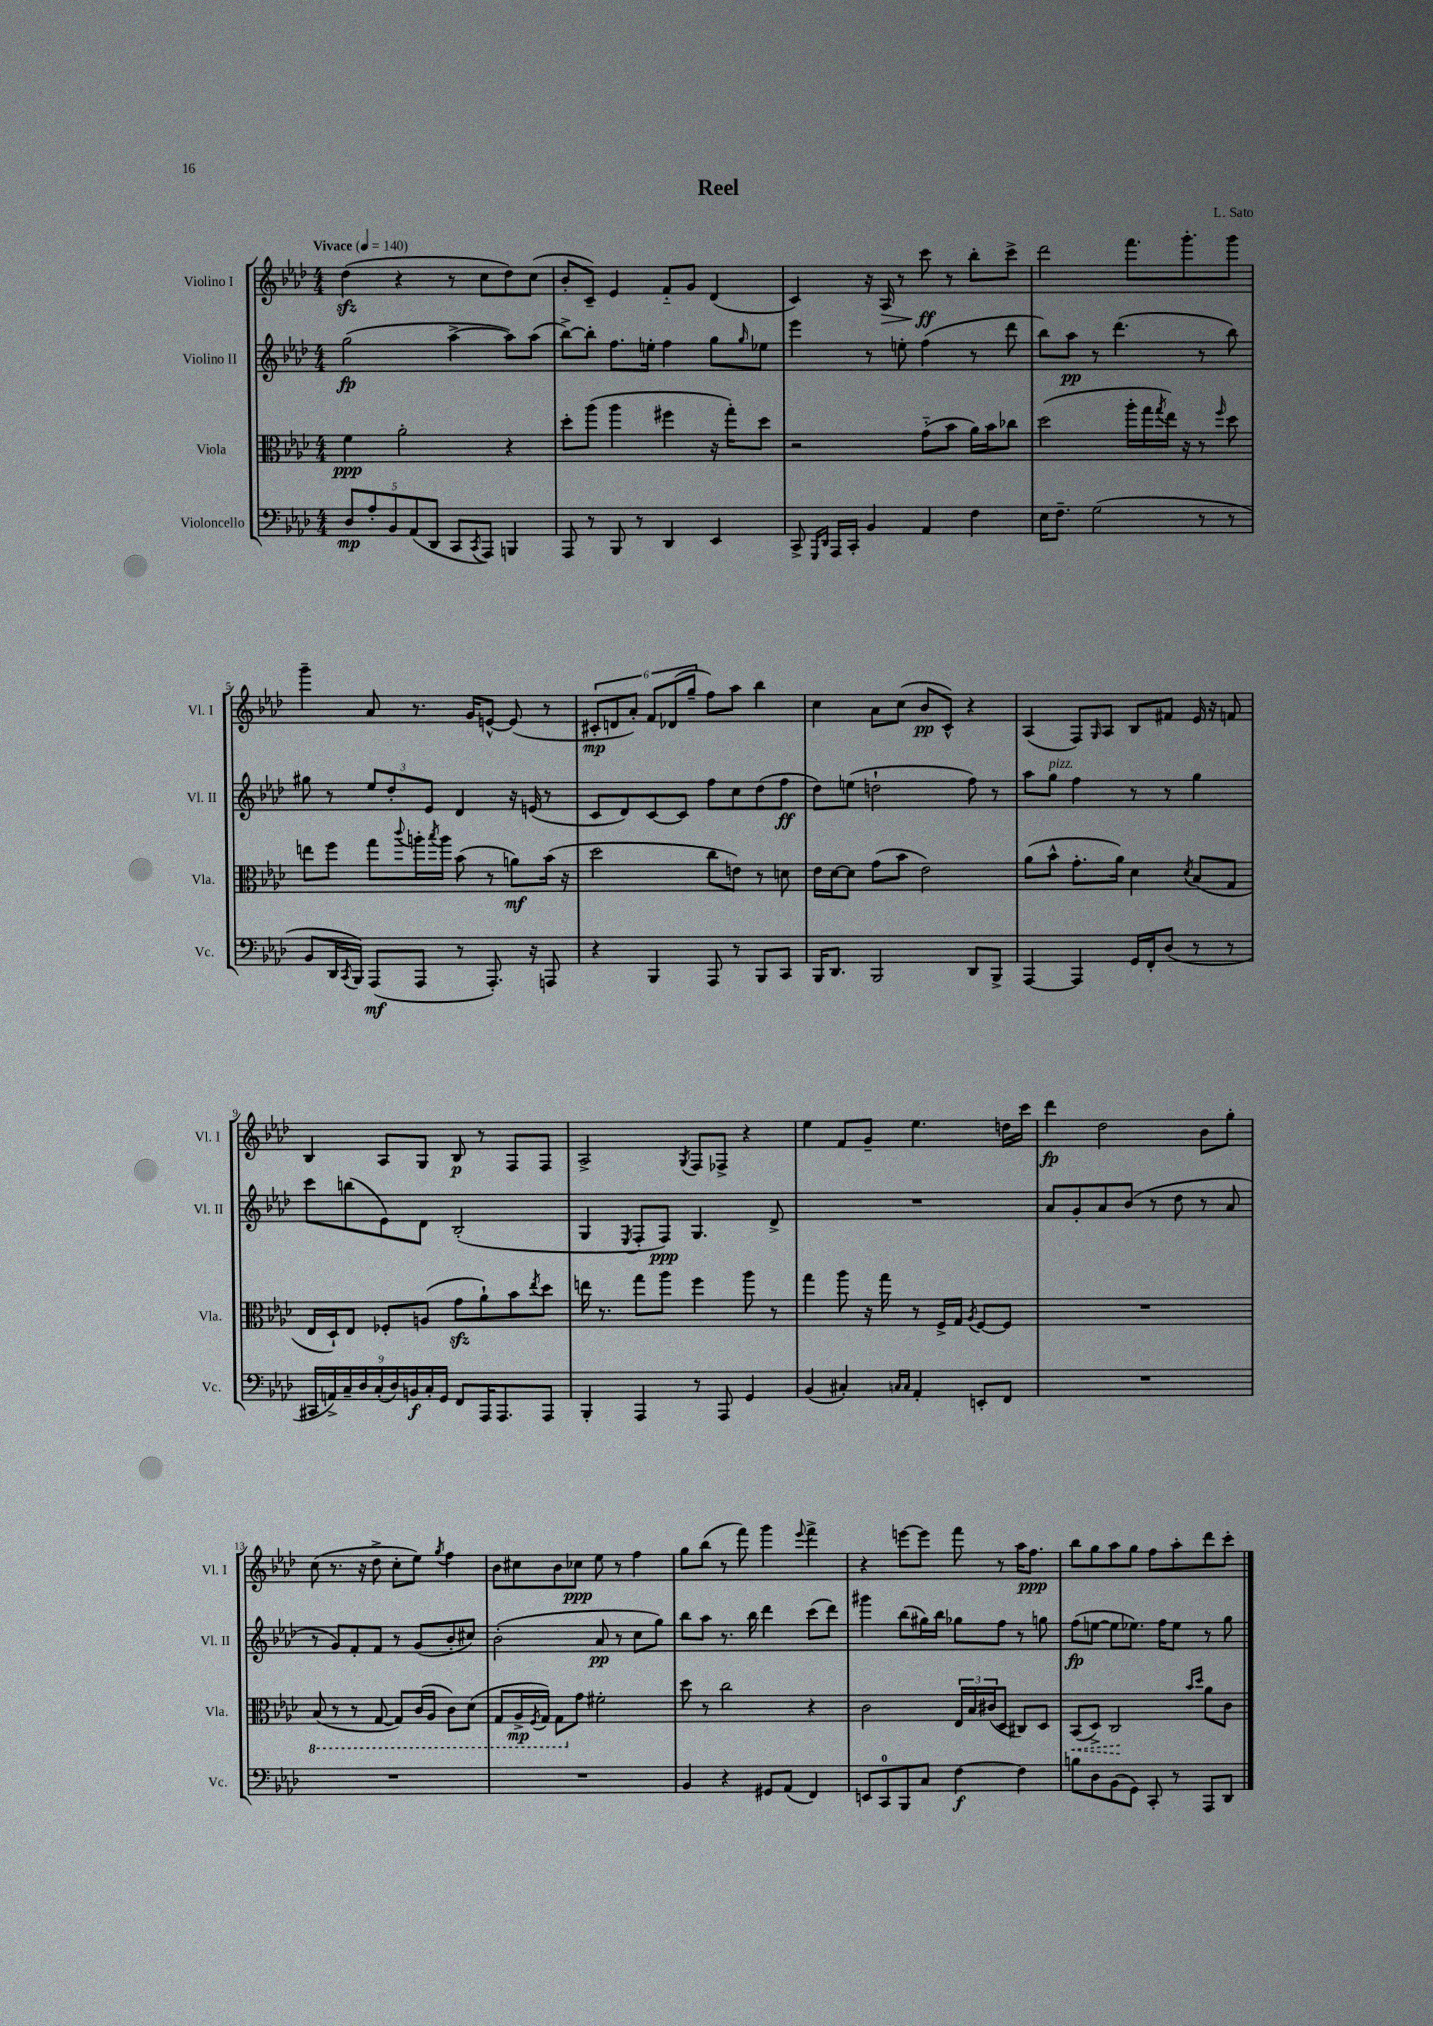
\header { title = "Reel" composer = "L. Sato" }
<<
\new StaffGroup <<
\new Staff = "s0" \with { instrumentName = "Violino I" shortInstrumentName = "Vl. I" } {
    \clef treble \key aes \major \numericTimeSignature \time 4/4 \tempo "Vivace" 4 = 140
    des''4\sfz( r4 r8 c''8 des''8) c''8( |
    bes'8-. c'8--) ees'4 f'8-_ g'8 des'4( |
    c'4) r16 aes16\> r8 c'''8\ff\! r8 bes''8-. c'''8-> |
    des'''2 f'''8. g'''8.-. g'''8 |
    g'''4-- aes'8 r8. g'16 e'8~-^ e'8( r8 |
    \tuplet 6/4 { cis'8-.\mp d'8 aes'8-.) f'8 des'8( g''8-- } f''8) aes''8 bes''4 |
    c''4 aes'8 c''8( bes'8\pp c'8-^) r4 |
    aes4( f8) \grace { g16 } aes8 bes8 fis'8 ees'16 r16 f'8 |
    bes4 aes8 g8 bes8\p r8 f8 f8 |
    aes2-> \acciaccatura { g8 } f8 fes8-> r4 |
    ees''4 f'8 g'8-- ees''4. d''16 c'''16 |
    des'''4\fp des''2 bes'8 g''8-. |
    c''8( r8. r16 des''8-> c''8-. ees''8) \acciaccatura { g''8 } f''4 |
    bes'8 cis''8 bes'8 ces''8\ppp ees''8 r8 f''4 |
    g''8 bes''8( r8 f'''8) g'''4 \appoggiatura { ees'''8 } f'''4-> |
    r4 e'''8~ e'''8 f'''8 r8 aes''16 f''8.\ppp |
    bes''8 g''8 aes''8 g''8 f''8 aes''8-. des'''8 c'''8-. \bar "|." |
}
\new Staff = "s1" \with { instrumentName = "Violino II" shortInstrumentName = "Vl. II" } {
    \clef treble \key aes \major \numericTimeSignature \time 4/4
    g''2\fp( aes''4~-> aes''8) aes''8( |
    bes''8~->) bes''8-. f''8. e''16-. f''4 g''8 \grace { g''16 } ees''8 |
    ees'''4 r8 e''8-. f''4( r8 des'''8 |
    bes''8) aes''8\pp r8 des'''4.( r8 bes''8) |
    gis''8 r8 \tuplet 3/2 { ees''8 des''8-. ees'8 } des'4 r16 e'16( r8 |
    c'8 des'8) c'8~ c'8 f''8 c''8 des''8( f''8\ff |
    des''8) e''8( d''2-! f''8) r8 |
    aes''8 g''8^\markup { \italic "pizz." } f''4 r8 r8 g''4 |
    c'''8 b''8( ees'8) des'8 bes2-.( |
    g4 \acciaccatura { ees8 } f8-. f8\ppp) g4. des'8-> |
    R1 |
    aes'8 g'8-. aes'8 bes'8( r8 des''8 r8 aes'8 |
    r8 g'8) f'8-. f'8 r8 g'8( bes'8-. cis''8) |
    bes'2-.( aes'8\pp r8 c''8 g''8) |
    bes''8 aes''8 r8. bes''16 des'''4 c'''8( des'''8) |
    gis'''4 bes''8( gis''16) bes''16 ges''8 f''8 r8 g''8 |
    f''8\fp( e''8~ e''8 ees''8.) f''16 ees''8 r8 g''8 \bar "|." |
}
\new Staff = "s2" \with { instrumentName = "Viola" shortInstrumentName = "Vla." } {
    \clef alto \key aes \major \numericTimeSignature \time 4/4
    f'4\ppp aes'2-. r4 |
    des''8-. aes''8( aes''4 fis''4 r16 g''16-.) des''8 |
    r2 g'8-_( bes'8 aes'16) bes'16 ces''8 |
    des''2( aes''16-. g''16 \acciaccatura { g''8 } ees''16) r16 r8 \grace { f''16 } des''8 |
    e''8 f''8 g''8 \appoggiatura { c'''8 } a''16-. \acciaccatura { bes''8 } a''16 bes'8( r8 a'8\mf) bes'16( r16 |
    des''2 c''8 e'8) r8 d'8 |
    ees'16 des'16~ des'8 g'8( bes'8 ees'2) |
    aes'8( bes'8-^ g'8.-. aes'16) des'4 \acciaccatura { des'8 } bes8( g8 |
    ees16 des16-!) ees8 fes8-. a8( g'8\sfz aes'8-!) bes'8 \acciaccatura { ees''8 } des''8 |
    e''16 r8. g''8 aes''8 f''4 aes''8 r8 |
    g''4 aes''8 r16 g''16 r8 f16-> g16 \acciaccatura { aes8 } f8~ f8 |
    R1 |
    \ottava #-1 bes,8( r8 r8 g,8~ g,8) c16( aes,16 c8) des8( |
    g,8 aes,16->\mp \acciaccatura { f,8 } g,16) g,8 \ottava #0 g'8 fis'2-. |
    des''8 r8 c''2 r4 |
    c'2 \tuplet 3/2 { ees16 bes16 cis'16( } des8 cis8) des8 |
    \once \override Hairpin.style = #'dashed-line bes,8\<( des8->) c2\! \grace { bes'16 des''16 } aes'8 c'8 \bar "|." |
}
\new Staff = "s3" \with { instrumentName = "Violoncello" shortInstrumentName = "Vc." } {
    \clef bass \key aes \major \numericTimeSignature \time 4/4
    \tuplet 5/4 { des8\mp aes8-. bes,8 aes,8( des,8 } c,8 \acciaccatura { c,8 } aes,,8) b,,4 |
    aes,,8 r8 bes,,8 r8 des,4 ees,4 |
    c,8-> \grace { g,,16 des,16 } aes,,16 c,16-. bes,4 aes,4 f4 |
    ees16 f8.-- g2( r8 r8 |
    bes,8 des,16 \acciaccatura { c,8 } bes,,16) aes,,8\mf( aes,,8 r8 aes,,8.-.) r16 a,,8 |
    r4 bes,,4 aes,,8 r8 bes,,8 c,8 |
    bes,,16 des,8. bes,,2 des,8 bes,,8-> |
    aes,,4~ aes,,4 g,16 f,16-. des8( r8 r8 |
    \tuplet 9/8 { cis,16 a,16->) c16-- des16 c16-.( des16) b,16\f c16-. g,16 } f,8 aes,,16 aes,,8. aes,,8 |
    bes,,4-. aes,,4 r8 aes,,8 g,4 |
    bes,4( cis4-.) \grace { c16 c16 } aes,4-. e,8-. f,8 |
    R1 |
    R1 |
    R1 |
    bes,4 r4 gis,8 aes,8( f,4) |
    e,8 c,8-0 bes,,8 c8 f4~\f f4 |
    b8 des8 bes,8( g,8) c,8-. r8 aes,,8 des,8 \bar "|." |
}
>>
>>
